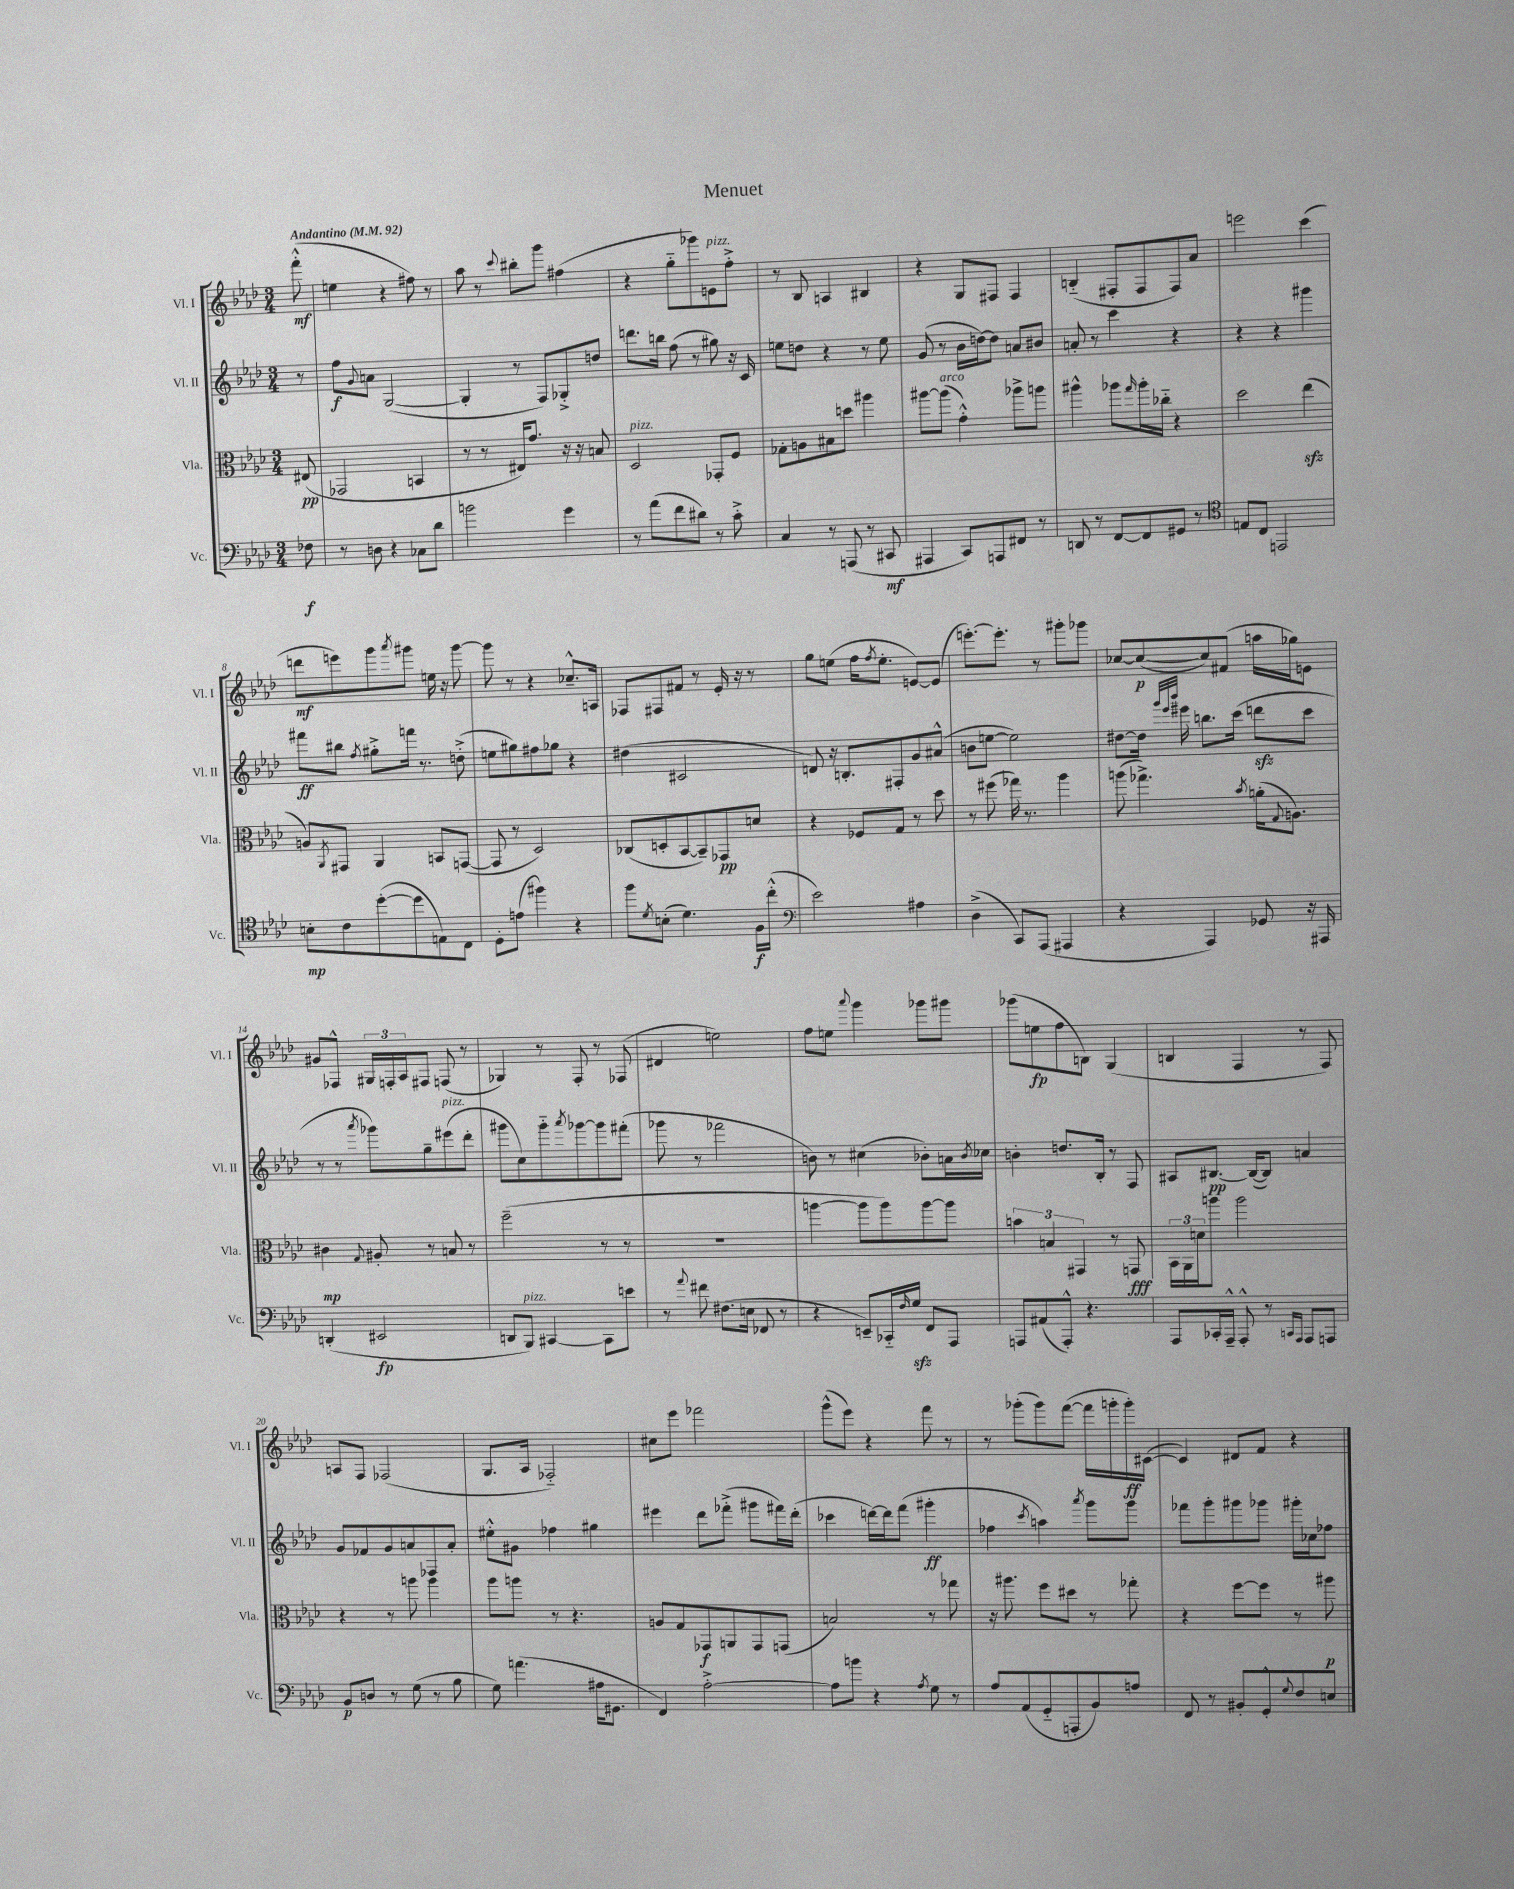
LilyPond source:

\header { title = "Menuet" }
<<
\new StaffGroup <<
\new Staff = "s0" \with { instrumentName = "Vl. I" shortInstrumentName = "Vl. I" } {
    \clef treble \key aes \major \numericTimeSignature \time 3/4 \partial 8 \tempo "Andantino" 4 = 92
    f'''8-.-^\mf( |
    e''4 r4 fis''8) r8 |
    aes''8 r8 \appoggiatura { c'''8 } bis''8-. g'''8 fis''4( |
    r4 g''8-_ ges'''8) e'8^\markup { \italic "pizz." } f''8-.-> |
    r8 bes8 a4 bis4 |
    r4 g8 fis8 fis4 |
    b4-_( fis8-. fis8 fis8) aes'8 |
    e'''2 c'''4( |
    d'''8\mf e'''8) g'''8 \acciaccatura { aes'''8 } gis'''8 e''16 r16 gis'''8~ |
    gis'''8 r8 r4 ces''8.---^ a16 |
    fes8 fis8 fis'8 r8 ees'16-. r16 r8 |
    g''8 e''8( f''16 \acciaccatura { f''8 } e''8.-. e'8~) e'8( |
    e'''8.~-.) e'''8.-. r8 gis'''8-. ges'''8 |
    ces''8~ ces''8~\p( ces''8) fis'8( a''16 ges''16) e'8 |
    gis'8 fes8-^ \tuplet 3/2 { gis16 f16-. aes16 } fis8 f8( r8 |
    ges4) r8 f8-. r8 fes8( |
    dis'4 e''2) |
    f''8 e''8 \appoggiatura { aes'''8 } g'''4 ges'''8 gis'''8 |
    ges'''8( e''8\fp f''8 b8) g4( |
    b4 f4 r8 f8) |
    a8 f8 fes2( |
    g8. aes16 fes2-_) |
    cis''8 ees'''8 fes'''2 |
    g'''8-^( ees'''8) r4 f'''8 r8 |
    r8 ges'''8-.( ges'''8) f'''8~( f'''16 g'''16-. g'''16-.\ff) cis'16~( |
    cis'4) dis'8 f'8 r4 \bar "|." |
}
\new Staff = "s1" \with { instrumentName = "Vl. II" shortInstrumentName = "Vl. II" } {
    \clef treble \key aes \major \numericTimeSignature \time 3/4 \partial 8
    r8 |
    f''8\f \appoggiatura { g'8 } a'8 g2~( |
    g4-. r8 f8) ges8-.-> d''8 |
    d'''8. b''16 f''8( r8 gis''8) r16 c'16 |
    e''8 d''8 r4 r8 e''8 |
    g'8( r8 bes'16 d''16~) d''8 a'8 bis'8 |
    a'8-. r8 c'''4 r4 |
    r4 r4 gis'''4 |
    fis'''8\ff bis''8 \acciaccatura { f''8 } gis''8-.-> f'''16 r8. d''8-.->( |
    e''8 gis''8) fis''8 ges''8 r4 |
    dis''4( cis'2 |
    d'8) r16 b8.-. fis8-. g'8 ais'8-^( |
    b'8 e''8~ e''2) |
    dis''8~ dis''16 \grace { g'''32 ees'''32 bes'''32 } eis'''16 b''8. c'''16( d'''8\sfz c'''8 |
    r8 r8 \acciaccatura { aes'''8 } ges'''8) g''8-- eis'''8^\markup { \italic "pizz." }( des'''8-. |
    gis'''8 c''8) gis'''8-_ \acciaccatura { aes'''8 } ges'''8~ ges'''8 fis'''8-.( |
    ges'''8 r8 fes'''2 |
    b'8) r8 cis''4( bes'8-.) a'16 \acciaccatura { bes'8 } ces''16 |
    b'4-. d''8. bes16-. r8 f8 |
    ais8 bis8.~\pp bis16~( bis8) a'4 |
    g'8 fes'8 g'8 a'8 fes8 a'8-. |
    eis''8-.-^ gis'8 fes''4 gis''4 |
    eis'''4 des'''8 fes'''8-.->( gis'''8 fis'''16) des'''16-.( |
    ces'''4 d'''16~) d'''16 f'''8( gis'''4-.\ff |
    fes''4 \acciaccatura { c'''8 } a''4) \acciaccatura { aes'''8 } g'''8 g'''8 |
    fes'''8 g'''8-. gis'''8 ges'''8 gis'''16-. ces''16 fes''8 \bar "|." |
}
\new Staff = "s2" \with { instrumentName = "Vla." shortInstrumentName = "Vla." } {
    \clef alto \key aes \major \numericTimeSignature \time 3/4 \partial 8
    eis8\pp( |
    ges,2 b,4 |
    r8 r8 eis16) g'8. r16 r16 b8 |
    des2^\markup { \italic "pizz." } ges,8-. f8 |
    ges8-. a8 bis8 d''8 ais''4 |
    ais''8~ ais''8^\markup { \italic "arco" }( g'4-.-^) aes''8-> a''8 |
    ais''4-^ aes''8 \grace { g''16 } aes''16-. ces''16-_ r4 |
    des''2 ees''4\sfz( |
    a8) \acciaccatura { aes,8 } gis,8 aes,4 b,8 g,8~( |
    g,8 r8 des2) |
    ces8( d8-. bes,8~ bes,8--) ges,8\pp d'8 |
    r4 fes8 g8 r8 des''8 |
    r8 fis''8( ges''16) r8. aes''4 |
    a''8( ges''4.->) \acciaccatura { bes'8 } a'16-.( \appoggiatura { g8 } a8.) |
    cis'4\mp \appoggiatura { g8 } ais8-. r8 b8 r8 |
    f''2--( r8 r8 |
    R2. |
    a''4~ a''8 a''8) a''8~ a''8 |
    \tuplet 3/2 { b'4 b4 gis,4 } r8 g,8\fff |
    \tuplet 3/2 { bes,16 aes,16 d'16 } a''8 a''2 |
    r4 r8 a''8 a''4 |
    aes''8 a''8 r8 r4. |
    a8 g8 ges,8\f a,8 ges,8 g,8( |
    b2) r8 ges''8 |
    r16 ais''8. f''8 dis''8 r8 ges''8-. |
    r4 f''8~ f''8 r8 ais''8\p \bar "|." |
}
\new Staff = "s3" \with { instrumentName = "Vc." shortInstrumentName = "Vc." } {
    \clef bass \key aes \major \numericTimeSignature \time 3/4 \partial 8
    fes8\f |
    r8 d8 r4 ces8 des'8 |
    b'2 g'4 |
    r8 aes'8( f'8 dis'8) r8 c'8-.-> |
    c4 r8 a,,8( r8 cis,8\mf |
    ais,,4 c,8) a,,8 fis,8 r8 |
    d,8 r8 f,8~ f,8 gis,8 r8 |
    \clef tenor e8 c8 e,2 |
    b8-.\mp c'8 des''8~-.( des''8 e8) c8 |
    des8-. e'8( fis''4) r4 |
    f''8 \acciaccatura { des'8 } b8-.( des'4.) f16\f c''16-.-^( |
    \clef bass ees'2) ais4 |
    des4->( c,8) aes,,8( ais,,4 |
    r4 aes,,4) ges,8 r16 ais,,16 |
    d,4-.( eis,2\fp |
    d,8 bes,,8^\markup { \italic "pizz." }) cis,4~ cis,8 e'8 |
    r8 \appoggiatura { aes'8 } fis'8 fis8.( e16 fes,8 r8 |
    r4 e,8--) ces,16-_ \grace { f16 } g16\sfz f,8 aes,,8 |
    a,,8 ais,8( a,,8-.-^) r4. |
    aes,,8 ces,16-. aes,,16---^ aes,,8-.-^ r8 \grace { c,16 aes,,16 } aes,,8 a,,8 |
    bes,8\p d8 r8 g8( r8 bes8 |
    g8) a'4.( ais16 gis,8. |
    f,4) aes2~-.-> |
    aes8 b'8 r4 \acciaccatura { aes8 } g8 r8 |
    aes8 aes,8( g,8-_ a,,8-. bes,8) a8 |
    f,8 r8 bis,8-. g,8-.-^ \appoggiatura { g8 } f8 e8 \bar "|." |
}
>>
>>
